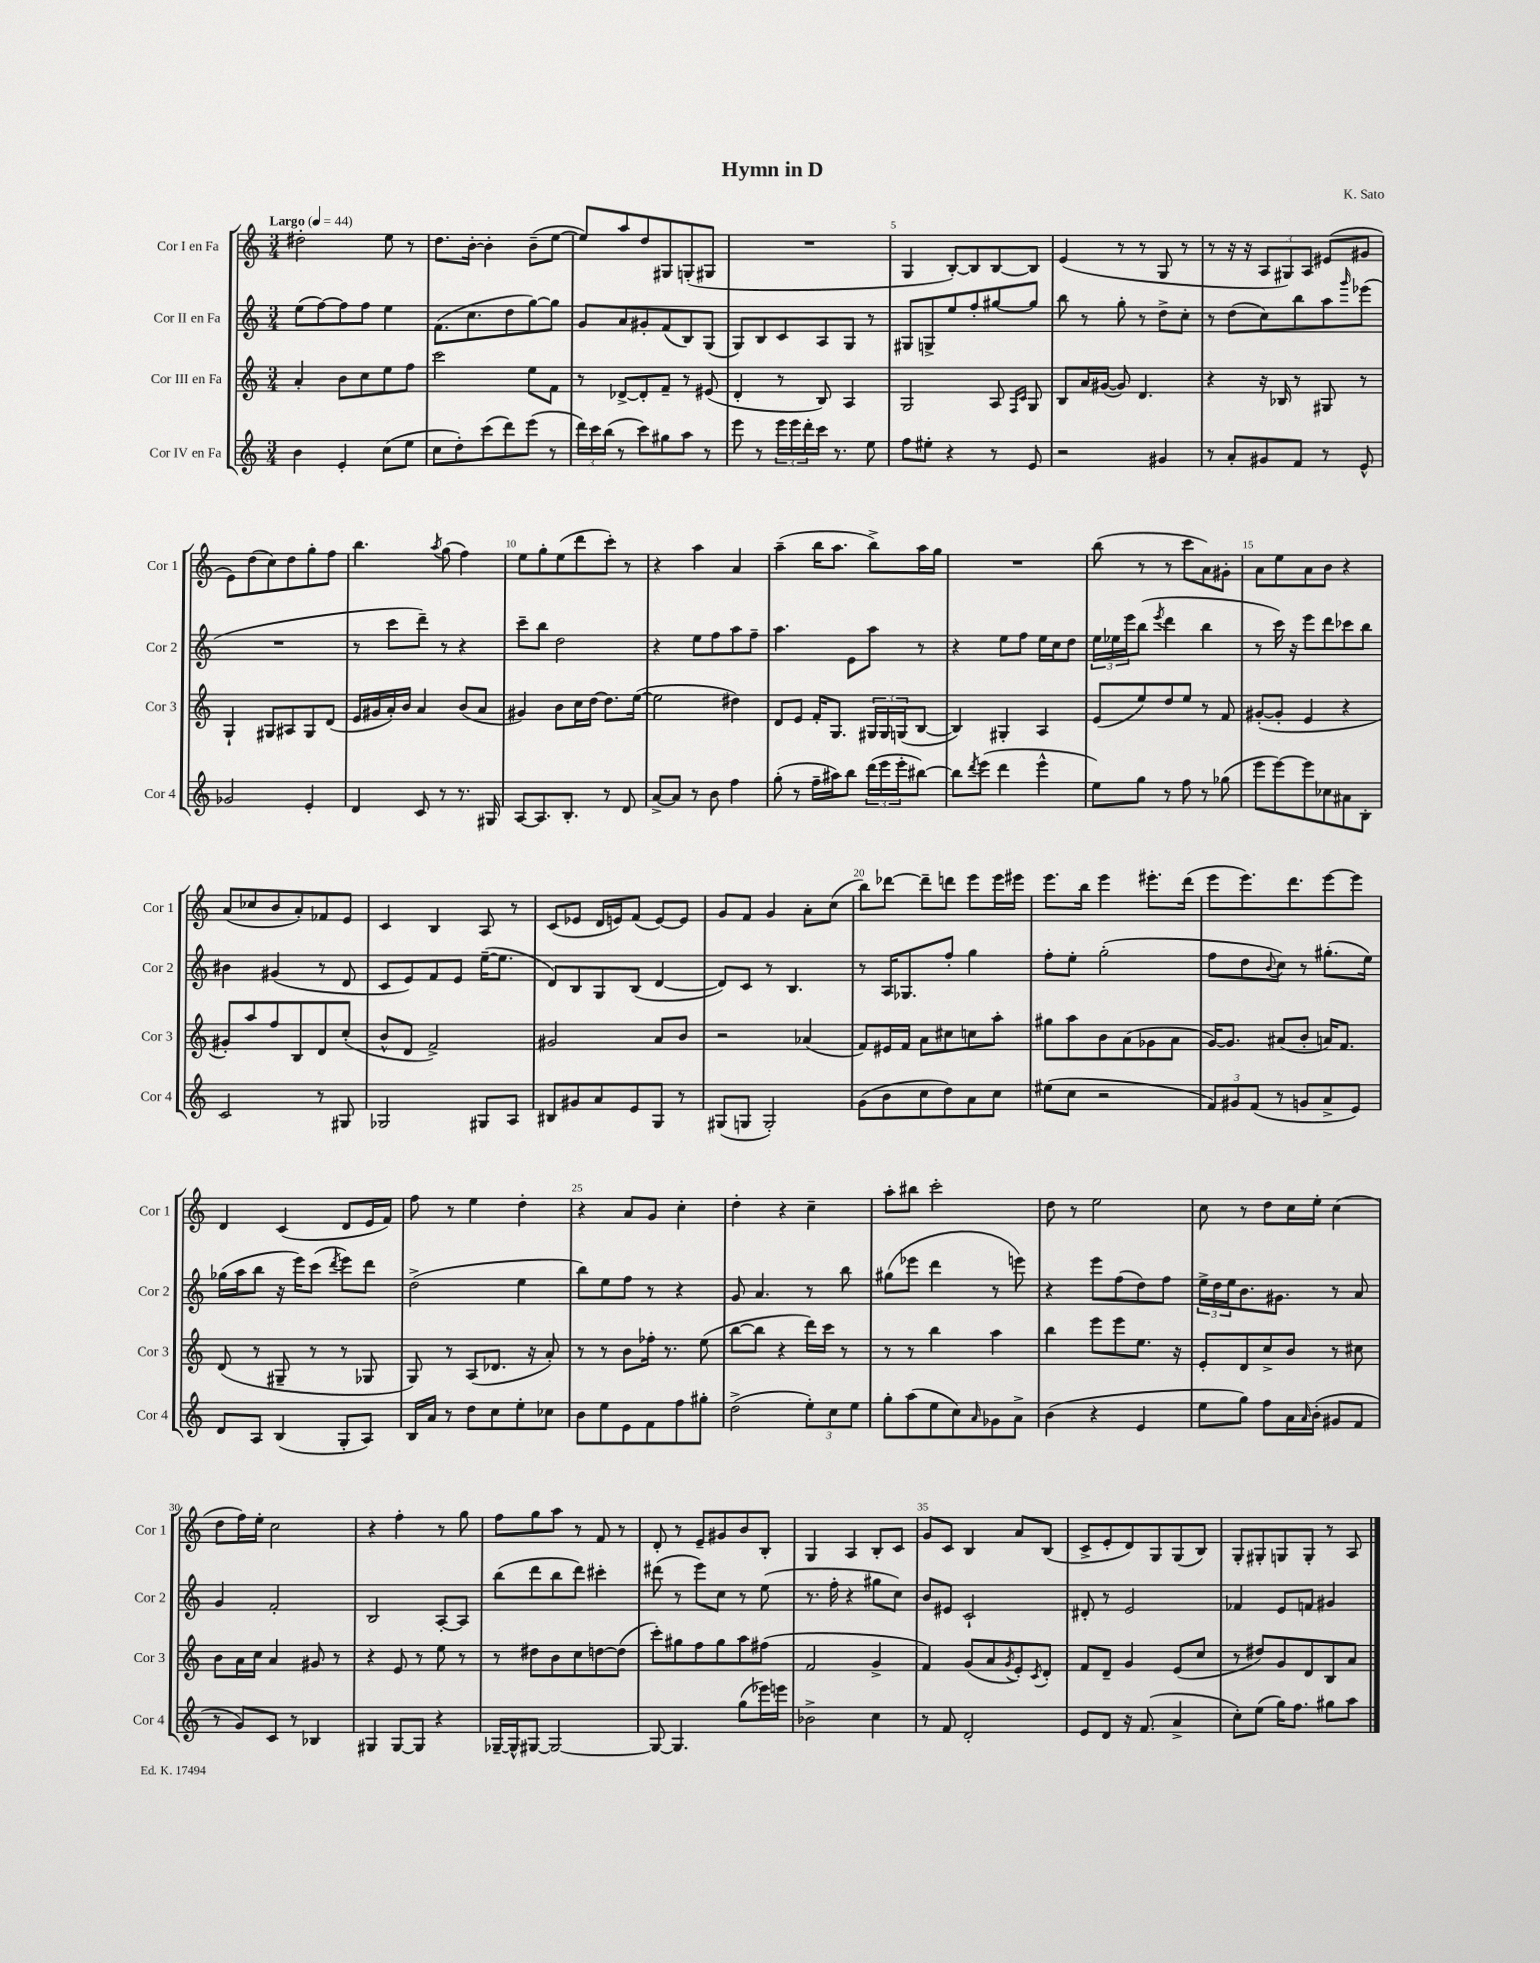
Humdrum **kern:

**kern	**kern	**kern	**kern
*part4	*part3	*part2	*part1
*staff4	*staff3	*staff2	*staff1
*I"Cor IV en Fa	*I"Cor III en Fa	*I"Cor II en Fa	*I"Cor I en Fa
*I'Cor 4	*I'Cor 3	*I'Cor 2	*I'Cor 1
*clefG2	*clefG2	*clefG2	*clefG2
*k[]	*k[]	*k[]	*k[]
*M3/4	*M3/4	*M3/4	*M3/4
*MM44	*MM44	*MM44	*MM44
=1	=1	=1	=1
!	!	!	!LO:TX:a:B:t=Largo
4b\	4a'/	(8ee\L	2dd#X'\
.	.	[8ff\)	.
4e'/	8b\L	8ff\]	.
.	8cc\	8ff\J	.
(8cc\L	8ee\	4ee\	8ee\
8ee\J	8ff\J	.	8r
=2	=2	=2	=2
8cc\L	2ccc\	(8.f\L	8.dd\L
8dd'\)	.	.	.
.	.	8.cc\	[16b'\Jk
(8ccc\	.	.	4b'\]
8ddd\)	.	8dd\	.
(8eee\J	8ee\L	[8gg\)	(8b~\L
8r	8f\J	8gg\J]	[8ee\J
=3	=3	=3	=3
24ddd\LL)	8r	8g/L	8ee/L])
24ccc\	.	.	.
(24bb\JJ	.	.	.
8r	[8d-X^/L	8a/	8aa/
8ccc\L)	8d-'/]	8g#X'/	8dd/
8gg#X\	8f~/J	(8f/	8G#X/
8aa\J	8r	8B/)	(8Gn'/
8r	(8e#X/	(8G/J	8G#X/J
=4	=4	=4	=4
8eee\	4d'/	8G/L)	2.r
8r	.	8B/	.
24eee\LL	8r	8c/	.
24eee\	.	.	.
24ddd'\	.	.	.
16ccc\JJ	8B/)	8A/	.
8.r	.	.	.
.	4A/	8G/J	.
8ee\	.	8r	.
=5	=5	=5	=5
8ff\L	2G/	8G#X/L	4G/
8ee#X'\J	.	8Gn^/	.
4r	.	8ee/	[8B'/L)
.	.	8ff'/	8B/]
8r	8A/	[8gg#X/	[8B/
.	16qqF/LL	.	.
.	16qqc/JJ	.	.
8e/	8G/	8gg#/J]	8B/J]
=6	=6	=6	=6
2r	8B/L	8bb\	(4e/
.	16a/L	8r	.
.	([16g#X/JJ	.	.
.	8g#/])	8gg'\	8r
.	4.d/	8r	8r
4g#X/	.	8dd^\L	8G/
.	.	8cc'\J	8r
=7	=7	=7	=7
8r	4r	8r	8r
8a'/L	.	(8dd\L	16r
.	.	.	16r
8g#X/	16r	8cc\)	12A/L
.	16B-X/	.	.
.	.	.	12G#X/)
8f/J	8r	8bb\	.
.	.	.	12A/J
8r	8G#X/	8aa\	(8e#X/L
.	.	16qqggg/	.
8e^^/	8r	(8eee-X\J	8g#X/J
!!LO:LB:g=z
=8	=8	=8	=8
2g-X/	4G`/	2.r	8e\L)
.	.	.	(8dd\
.	8G#X/L	.	8cc\)
.	8A#X/	.	8dd\
4e'/	8G#/	.	8gg'\
.	(8d/J	.	8ff\J
=9	=9	=9	=9
4d/	16e/LL	8r	4.bb\
.	16g#X/	.	.
.	16a'/)	8ccc\L	.
.	16b/JJ	.	.
8c/	4a/	8ddd~\J)	.
.	.	.	8qaa/
8r	.	8r	(8gg\
8.r	(8b/L	4r	4ff\)
.	8a/J	.	.
16G#X/	.	.	.
=10	=10	=10	=10
[8A/L	4g#X/)	8ccc~\L	8ee\L
8.A/]	.	8bb\J	8gg'\
.	8b\L	2dd\	(8ee\
8.B'/J	.	.	.
.	16cc\L	.	8ddd\
.	[16dd\JJ	.	.
8r	8.dd\L]	.	8ccc'\J)
8d/	.	.	8r
.	([16ee\Jk	.	.
=11	=11	=11	=11
[8a^/L	2ee\]	4r	4r
8a/J]	.	.	.
8r	.	8ee\L	4aa\
8b\	.	8ff\	.
4ff\	4dd#X\)	8aa\	4a/
.	.	8ff~\J	.
=12	=12	=12	=12
(8gg'\	8d/L	4.aa\	(4aa~\
8r	8e/J	.	.
16ff~\LL	16f'/KL	.	16bb\KL
16aa#X\J)	8.G/J	.	8.aa\J
8bb\J	.	8e\L	.
(24ddd\LL	24G#X/LL	8aa\J	8bb^\L)
24eee\	24G#/	.	.
24eee'\J	(24Gn/J	.	.
[8bb#X\J)	[8B/J	8r	16aa\L
.	.	.	16gg\JJ
=13	=13	=13	=13
8bb#\L]	4B/])	4r	2.r
8qddd/	.	.	.
(8eee\J	.	.	.
4ddd\	4G#X'/	8ee\L	.
.	.	8ff\J	.
4eee^^\	4A/	16ee\LL	.
.	.	16cc\J	.
.	.	8dd\J	.
=14	=14	=14	=14
8ee\L)	(8e/L	24ee\LL	(8bb\
.	.	24ee-X\	.
.	.	24eee\J	.
8gg\J	8ee/)	(8bb\J	8r
.	.	8qeee/	.
8r	8dd/	4ddd\	8r
8ff\	8ee/J	.	8ccc\L
8r	8r	4bb\	8a\)
(8gg-X\	8f/	.	8g#X'\J
=15	=15	=15	=15
8eee\L	([8g#X'/L	8r	8a\L
[8eee\)	8g#'/J]	16ccc\)	8ee\
.	.	16r	.
8eee\]	4e/	8eee\L	8a\
8cc-X\	.	8ddd\	8b\J
8a#X\	4r	8ccc-X\	4r
8B'\J	.	8bb\J	.
!!LO:LB:g=z
=16	=16	=16	=16
2c/	8g#X'/L)	4b#X\	(8a/L
.	8aa/	.	8cc-X/
.	8ff/	(4g#X/	8b/
.	8B/	.	8a'/)
8r	8d/	8r	8f-X/
8G#X/	(8cc'/J	8d/	8e/J
=17	=17	=17	=17
2G-X/	8b^^/L	8c/L	4c/
.	8d/J	8e/)	.
.	2f^/)	8f/	4B/
.	.	8e/J	.
8G#X/L	.	([16ee~\KL	8A/
.	.	8.ee\J]	.
8A/J	.	.	8r
=18	=18	=18	=18
8B#X/L	2g#X/	8d/L)	(8c/L
8g#X/	.	8B/	8e-X/J
8a/	.	8G/	16d/LL
.	.	.	16en/J)
8e/	.	(8B/J	(8f/J
8G/J	8a/L	[4d/	[8e/L)
8r	8b/J	.	8e/J]
=19	=19	=19	=19
(8G#X/L	2r	8d/L])	8g/L
8Gn/J	.	8c/J	8f/J
2G'/)	.	8r	4g/
.	.	4.B/	.
.	(4a-X/	.	8a'\L
.	.	.	(8cc\J
=20	=20	=20	=20
(8g\L	8f/L)	8r	8bb\L)
8b\	16e#X/L	16A/KL	[8ddd-X\J
.	16f/JJ	8.G-X/	.
8cc\	8a\L	.	8ddd-~\L]
8dd\)	8cc#X\	8ff'/J	8dddn\J
8a\	8ccn\	4gg\	8eee\L
8cc\J	8aa'\J	.	16eee\L
.	.	.	16eee#X\JJ
=21	=21	=21	=21
(8ee#X\L	8gg#X\L	8ff'\L	8.eee\L
8cc\J	8aa\	8ee'\J	.
.	.	.	16bb\Jk
2r	8b\	(2gg'\	4eee\
.	(8a\	.	.
.	8g-X\	.	8.eee#X'\L
.	8a\J	.	.
.	.	.	(16ddd\Jk
=22	=22	=22	=22
12f/L)	[16g/KL)	8ff\L	8eee\L
.	8.g/J]	.	.
12g#X/	.	.	.
.	.	8dd\	8.eee\)
(12f/J	.	.	.
.	.	8qqb/	.
8r	(8a#X/L	8cc\J)	.
.	.	.	8.ddd\
8gn/L	8b'/J	8r	.
8a^/	16an/KL)	(8.gg#X'\L	[8eee\
.	8.f/J	.	.
8e/J)	.	.	8eee\J]
.	.	16ee\Jk)	.
!!LO:LB:g=z
=23	=23	=23	=23
8d/L	(8d/	(16gg-X\LL	4d/
.	.	16aa\J	.
8A/J	8r	8bb\J	.
(4B/	8G#X~/	16r	(4c/
.	.	16eee\KL)	.
.	8r	(8ccc\J	.
.	.	8qddd/	.
8G'/L	8r	8eee\L)	8d/L
8A/J)	8G-X/	8ddd\J	16e/L
.	.	.	16f/JJ)
=24	=24	=24	=24
16B/LL	8G/)	(2dd^\	8ff\
16a/JJ	.	.	.
8r	8r	.	8r
8dd\L	(8A/L	.	4ee\
8cc\	8.d-X/J	.	.
8ee'\	.	4ee\	4dd'\
.	16r	.	.
8cc-X\J	8a'/)	.	.
=25	=25	=25	=25
8b\L	8r	8bb\L)	4r
8ee\	8r	8ee\	.
8e\	8b\L	8ff\J	8a/L
8f\	16ff-X'\Jk	8r	8g/J
.	8.r	.	.
8ff\	.	4r	4cc'\
8gg#X'\J	(8ee\	.	.
=26	=26	=26	=26
(2dd^\	[8bb\L	8g/	4dd'\
.	8bb\J]	4.a/	.
.	4r	.	4r
12ee'\L)	16ddd\LL)	8r	4cc~\
.	16ccc\JJ	.	.
12cc\	.	.	.
.	8r	8bb\	.
12ee\J	.	.	.
=27	=27	=27	=27
8gg'\L	8r	(8gg#X\L	8aa'\L
(8aa\	8r	8eee-X\J	8bb#X\J
8ee\	4bb\	4ddd\	2ccc'\
8cc\)	.	.	.
16qqa/	.	.	.
8g-X\	4aa\	8r	.
8a^\J	.	8eeen\)	.
=28	=28	=28	=28
(4b\	4bb\	4r	8dd\
.	.	.	8r
4r	8eee\L	8eee\L	2ee\
.	8eee\	(8ff\	.
4e/	8.ee\J	8dd\)	.
.	.	8ff\J	.
.	16r	.	.
=29	=29	=29	=29
8ee\L	8e'/L	24ee^\LL	8cc\
.	.	24dd\	.
.	.	24ee\J	.
8gg\J)	8d/	8.b\	8r
8ff\L	8cc^/	.	8dd\L
.	.	8.g#X\J	.
16a\L	8b/J	.	16cc\L
16qqa/	.	.	.
(16b'\JJ	.	.	16ee'\JJ
8g#X/L	8r	8r	(4cc\
8f/J	8cc#X\	8a/	.
!!LO:LB:g=z
=30	=30	=30	=30
8r	8b\L	4g/	8dd\L
8g/L)	16a\L	.	16ff\L)
.	16cc\JJ	.	16ee'\JJ
8c/J	4a/	2f'/	2cc\
8r	.	.	.
4B-X/	8g#X/	.	.
.	8r	.	.
=31	=31	=31	=31
4G#X/	4r	2B/	4r
[8G#/L	8e/	.	4ff'\
8G#/J]	8r	.	.
4r	8ee\	[8A'/L	8r
.	8r	8A/J]	8gg\
=32	=32	=32	=32
[16G-X~/LL	8r	(8bb\L	8ff\L
16G-^^/J]	.	.	.
[8G#X/J	8dd#X\L	8ddd\	8gg\
2G#/_	8b\	8bb\	8aa\J
.	8cc\	8ddd\J)	8r
.	[8ddn\	4ccc#X'\	8f/
.	(8dd\J]	.	8r
=33	=33	=33	=33
8G#/_	8ccc'\L)	(8ddd#X\	8d'/
4.G#/]	8gg#X\	8r	8r
.	8ff\	8eee\L)	8e~/L
.	8gg#\	8cc\J	8g#X/
(8gg\L	8aa\	8r	8b/
16eee-X\L)	(8ff#X\J	(8ee\	8B'/J
16eeen\JJ	.	.	.
=34	=34	=34	=34
2b-X^\	2f/	8.r	4G/
.	.	16ff'\	.
.	.	4r	4A/
4cc\	4g^/	8gg#X\L	8B'/L
.	.	8cc\J)	8c/J
=35	=35	=35	=35
8r	4f/)	8b/L	8g/L
8f/	.	8e#X/J	8c/J
2d'/	(8g/L	2c`/	4B/
.	8a/	.	.
.	8qg/	.	.
.	8e'/)	.	8a/L
.	8qc/	.	.
.	8d'/J	.	(8B/J
=36	=36	=36	=36
8e/L	8f/L	8d#X'/	8c^/L
8d/J	8d~/J	8r	8e'/
16r	4g/	2e/	8d/)
(8.f/	.	.	.
.	.	.	8G/
4a^/	(8e/L	.	(8G/
.	8cc/J	.	8B/J)
=37	=37	=37	=37
8cc'\L)	8r	4f-X/	8G'/L
(8ee\J	8dd#X/L)	.	8G#X'/
16gg\KL)	8g/	8e/L	8Gn/
8.ff\J	.	.	.
.	8d/	8fn/J	8G'/J
8gg#X\L	8B/	4g#X/	8r
8aa\J	8a/J	.	8A/
==	==	==	==
*-	*-	*-	*-
